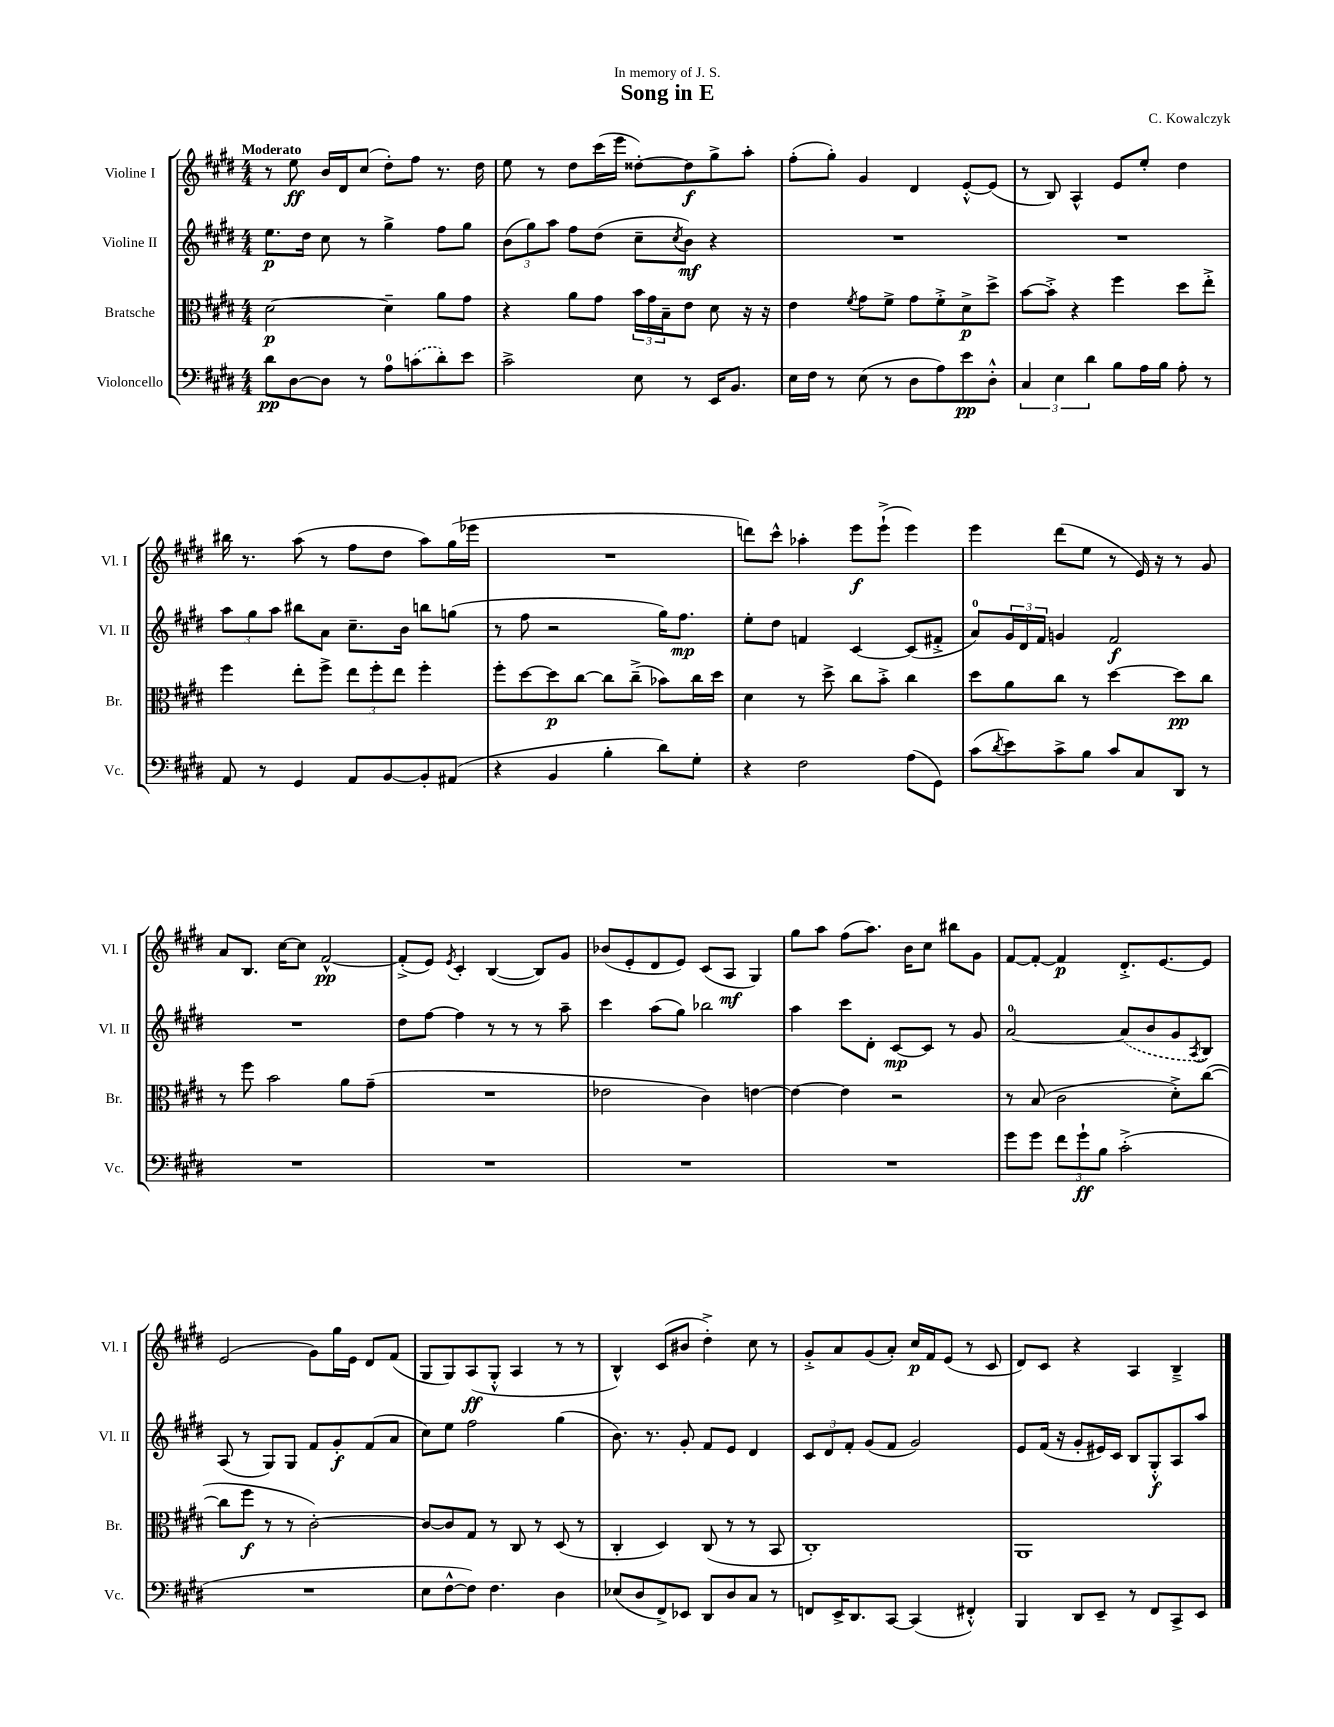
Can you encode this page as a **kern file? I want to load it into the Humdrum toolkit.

**kern	**kern	**kern	**kern
*staff4	*staff3	*staff2	*staff1
*clefF4	*clefC3	*clefG2	*clefG2
*k[f#c#g#d#]	*k[f#c#g#d#]	*k[f#c#g#d#]	*k[f#c#g#d#]
*M4/4	*M4/4	*M4/4	*M4/4
8d#	[2d#	8.ee	8r
[8D#	.	.	8ee
.	.	16dd#	.
8D#]	.	8cc#	16b
.	.	.	16d#
8r	.	8r	(8cc#
8A	4d#~]	4gg#^	8dd#')
(8c	.	.	8ff#
8d#')	8a	8ff#	8.r
8e	8g#	8gg#	.
.	.	.	16dd#
=	=	=	=
2c#^	4r	(12b	8ee
.	.	12gg#)	.
.	.	.	8r
.	.	12aa	.
.	8a	8ff#	8dd#
.	8g#	(8dd#	(16ccc#
.	.	.	16eee
8E	24b	8cc#~	[8dd##')
.	24g#	.	.
.	24B~	.	.
.	.	8qcc#	.
8r	8e	8b)	8dd##]
16EE	8d#	4r	8gg#^
8.BB	.	.	.
.	16r	.	8aa'
.	16r	.	.
=	=	=	=
16E	4e	1r	(8ff#'
16F#	.	.	.
8r	.	.	8gg#')
.	8qf#	.	.
(8E	8g#	.	4g#
8r	8f#^	.	.
8D#	8g#	.	4d#
8A)	8f#'^	.	.
8e	8d#^	.	[8e'^^
8D#'^^	8dd#^	.	(8e]
=	=	=	=
6C#	[8b	1r	8r
.	8b'^]	.	8B)
6E	.	.	.
.	4r	.	4A^^
6d#	.	.	.
8B	4ff#	.	8e
16A	.	.	8ee'
16B	.	.	.
8A'	8dd#	.	4dd#
8r	8ee'^	.	.
=	=	=	=
8AA	4ff#	12aa	16bb#
.	.	.	8.r
.	.	12gg#	.
8r	.	.	.
.	.	12aa	.
4GG#	8ee'	8bb#	(8aa
.	8ff#^	8a	8r
8AA	12ee	8.cc#~	8ff#
.	12ff#'	.	.
[8BB	.	.	8dd#
.	12ee	.	.
.	.	16b	.
8BB']	4ff#'	8bb	8aa)
(8AA#	.	(8gg	(16gg#
.	.	.	16eee-
=	=	=	=
4r	8ff#'	8r	1r
.	[8dd#	8ff#	.
4BB	8dd#]	2r	.
.	[8cc#	.	.
4B'	8cc#]	.	.
.	(8cc#~^	.	.
8d#)	8b-)	16gg#)	.
.	.	8.ff#	.
8G#'	16cc#	.	.
.	16dd#	.	.
=	=	=	=
4r	4d#	8ee'	8ddd)
.	.	8dd#	8ccc#^^
2F#	8r	4f	4aa-'
.	8dd#^	.	.
.	8cc#	[4c#	8eee
.	8b'^	.	(8eee`^
(8A	4cc#	(8c#]	4eee)
8GG#)	.	8f#'^	.
=	=	=	=
(8c#	8dd#	8a)	4eee
8qd#	.	.	.
8e)	8a	24g#	.
.	.	24d#	.
.	.	24f#	.
8c#^	8cc#	4g	(8ddd#
8B	8r	.	8ee
8c#	[4dd#	2f#	8r
8C#	.	.	16e)
.	.	.	16r
8DD#	8dd#]	.	8r
8r	8cc#	.	8g#
=	=	=	=
1r	8r	1r	8a
.	8ff#	.	8.B
.	2b	.	.
.	.	.	[16cc#
.	.	.	8cc#]
.	.	.	[2f#^^
.	8a	.	.
.	(8g#~	.	.
=	=	=	=
1r	1r	8dd#	(8f#'^]
.	.	[8ff#	8e)
.	.	.	8qe
.	.	4ff#]	4c#'
.	.	8r	([4B
.	.	8r	.
.	.	8r	8B])
.	.	8aa~	8g#
=	=	=	=
1r	2e-	4ccc#	(8b-
.	.	.	8e'
.	.	(8aa	8d#
.	.	8gg#)	8e)
.	4c#)	2bb-	(8c#
.	.	.	8A
.	[4e	.	4G#)
=	=	=	=
1r	4e_	4aa	8gg#
.	.	.	8aa
.	4e]	8ccc#	(8ff#
.	.	8d#'	8.aa)
.	2r	[8c#	.
.	.	.	16b
.	.	8c#]	8cc#
.	.	8r	8bb#
.	.	8g#	8g#
=	=	=	=
8g#	8r	[2a	[8f#
8g#	(8B	.	8f#'_
12f#	2c#	.	4f#]
12g#`	.	.	.
12B	.	.	.
(2c#'^	.	(8a]	8.d#'^
.	.	8b	.
.	.	.	[8.e
.	8d#'^)	8g#	.
.	.	8qA	.
.	([8cc#	8B)	8e]
=	=	=	=
1r	8cc#]	(8A	(2e
.	8ff#	8r	.
.	8r	8G#)	.
.	8r	8G#	.
.	[2c#')	8f#	8g#)
.	.	8g#'	16gg#
.	.	.	16e
.	.	(8f#	8d#
.	.	8a	(8f#
=	=	=	=
8E	8c#_	8cc#)	8G#
[8F#^^	8c#]	8ee	8G#)
8F#])	8G#	2ff#	(8A
4.F#	8r	.	8G#'^^
.	8C#	.	4A
.	8r	.	.
4D#	(8D#	(4gg#	8r
.	8r	.	8r
=	=	=	=
(8E-	4C#'	8.b)	4B^^)
8D#	.	.	.
.	.	8.r	.
8FF#^)	4D#)	.	(8c#
8EE-	.	8g#'	8b#
8DD#	(8C#	8f#	4dd#'^)
8D#	8r	8e	.
8C#	8r	4d#	8cc#
8r	8BB	.	8r
=	=	=	=
8FF	1C#')	12c#	8g#'^
.	.	12d#	.
16EE^	.	.	8a
.	.	12f#'	.
8.DD#	.	.	.
.	.	(8g#	(8g#
[8CC#	.	8f#	8a')
(4CC#]	.	2g#)	16cc#
.	.	.	16f#
.	.	.	(8e
4FF#'^^)	.	.	8r
.	.	.	8c#
=	=	=	=
4BBB	1AA	8e	8d#)
.	.	(16f#	8c#
.	.	16r	.
8DD#	.	8g#'	4r
8EE~	.	16e#)	.
.	.	16c#	.
8r	.	8B	4A
8FF#	.	8G#'^^	.
8CC#^	.	8A	4B~^
8EE	.	8aa	.
==	==	==	==
*-	*-	*-	*-
